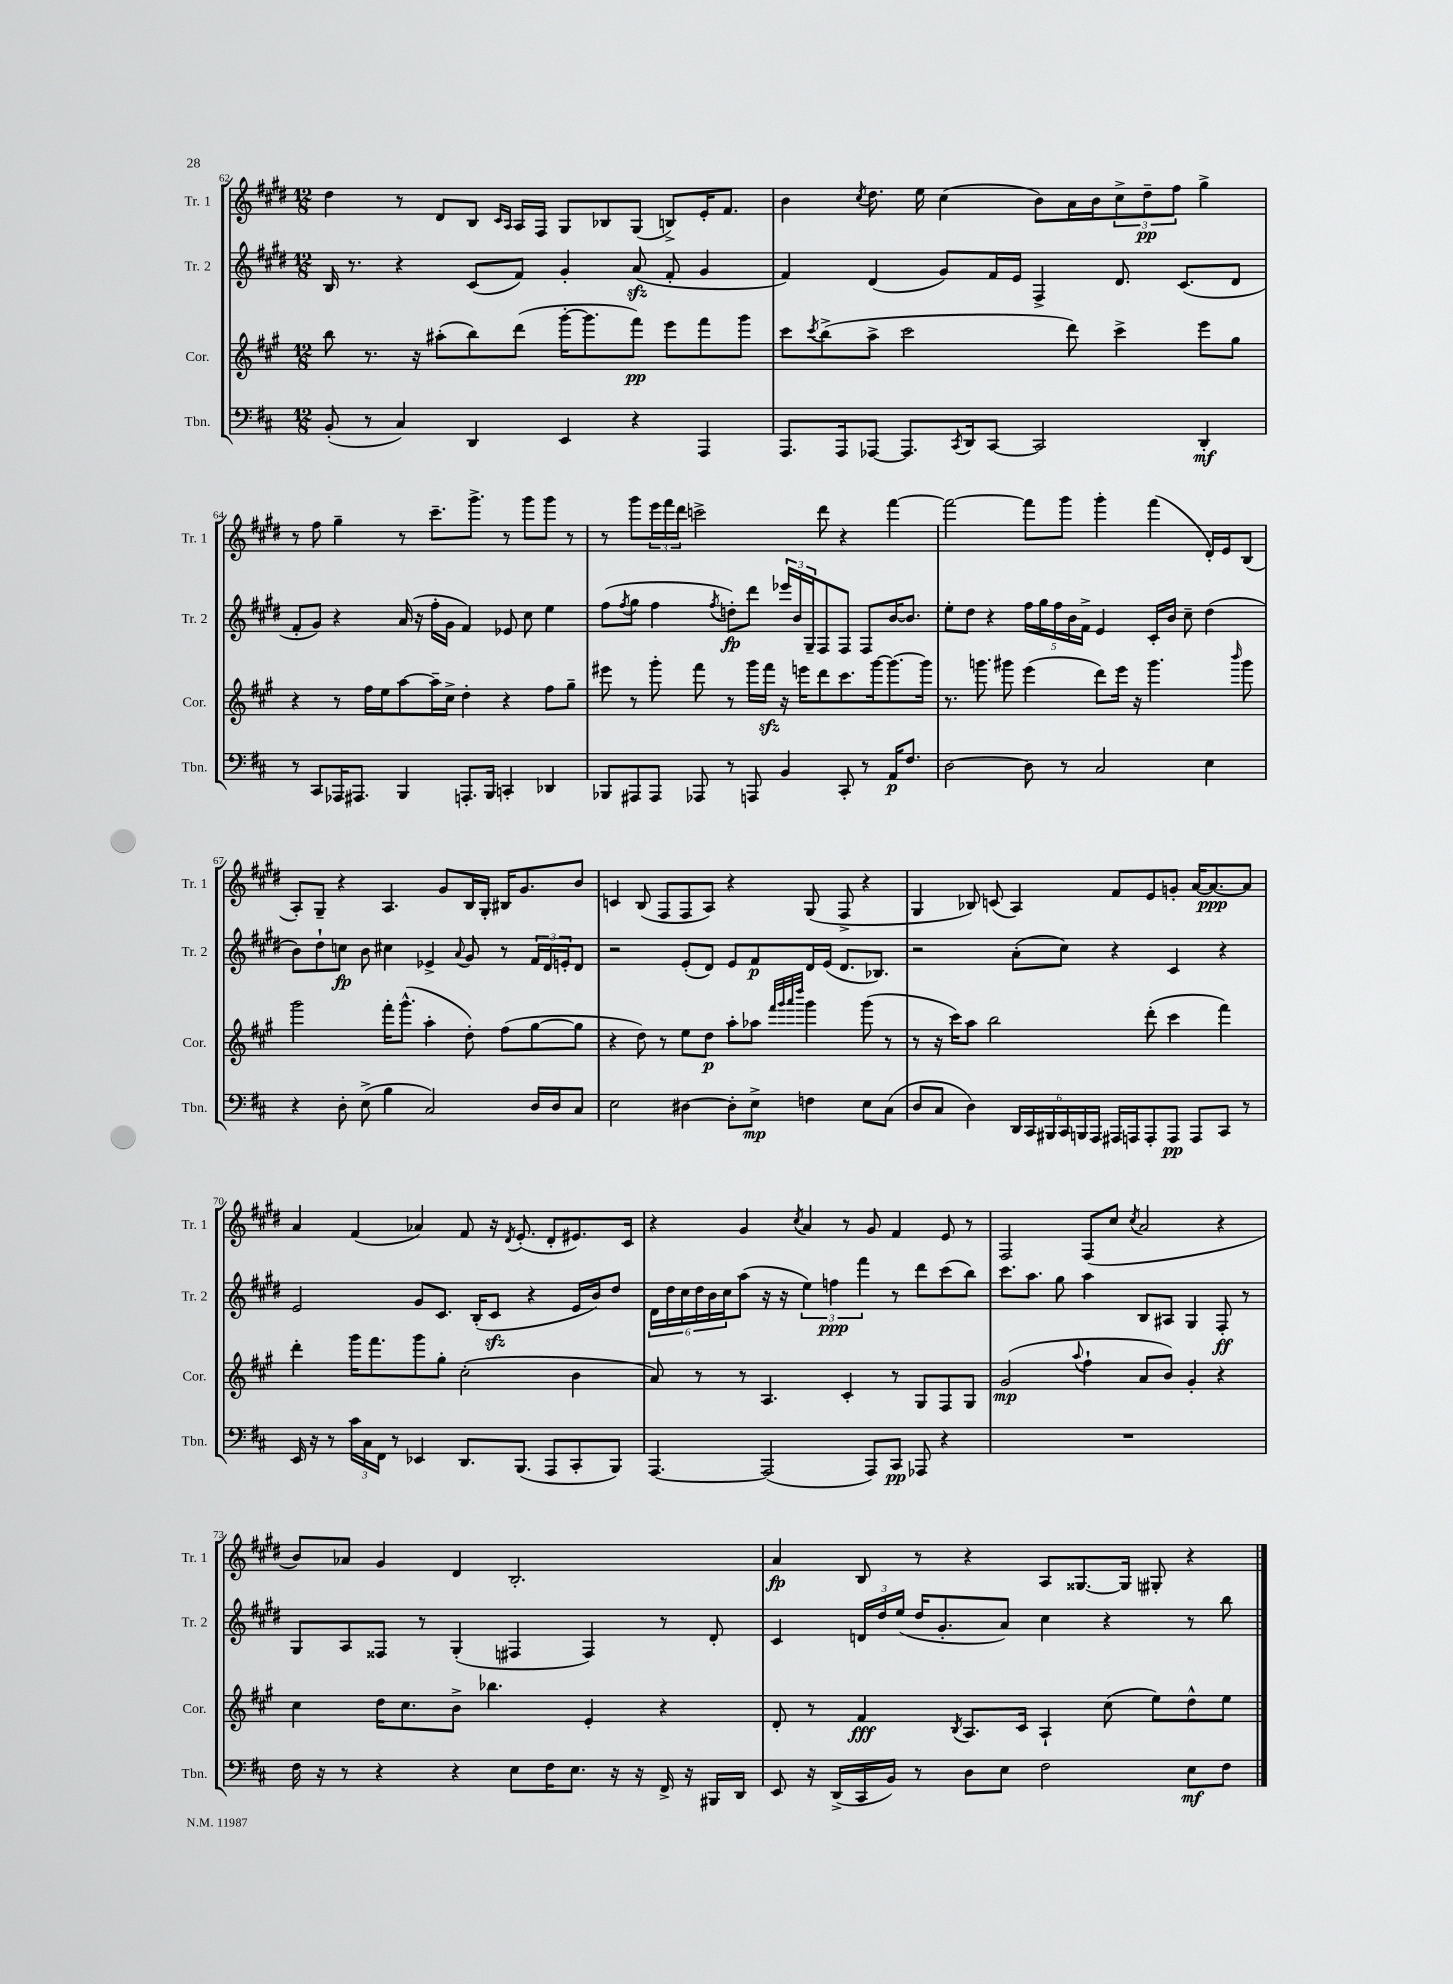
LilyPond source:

<<
\new StaffGroup <<
\new Staff = "s0" \with { instrumentName = "Tr. 1" shortInstrumentName = "Tr. 1" } {
    \clef treble \key e \major \numericTimeSignature \time 12/8
    dis''4 r8 dis'8 b8 \grace { cis'16 a16 } a16 fis16 gis8 bes8 gis8( b8->) e'16-. fis'8. |
    b'4 \acciaccatura { cis''8 } dis''8. e''16 cis''4( b'8) a'16 b'16 \tuplet 3/2 { cis''8-> dis''8--\pp fis''8 } gis''4-> |
    r8 fis''8 gis''4-- r8 cis'''8.-- gis'''8.-> r8 gis'''8 gis'''8 r8 |
    r8 gis'''8 \tuplet 3/2 { e'''16 fis'''16 dis'''16 } c'''2-> dis'''8 r4 fis'''4~ |
    fis'''2~ fis'''8 gis'''8 gis'''4-. fis'''4( dis'16-.) e'16 b8( |
    a8-.) gis8-- r4 a4. gis'8 b16 gis16-. bis16 gis'8. b'8 |
    c'4 b8( fis8 fis8 a8) r4 gis8( fis8-> r4 |
    gis4 bes8) c'8( a4) fis'8 e'8 g'8-. a'16~ a'8.~\ppp a'8 |
    a'4 fis'4( aes'4) fis'8 r16 \acciaccatura { dis'8 } e'8.-.( dis'8-. eis'8.) cis'16 |
    r4 gis'4 \acciaccatura { cis''8 } a'4 r8 gis'8 fis'4 e'8 r8 |
    fis2 fis8( cis''8 \acciaccatura { cis''8 } a'2 r4 |
    b'8) aes'8 gis'4 dis'4 b2.-. |
    a'4\fp b8 r8 r4 a8 gisis8.~ gisis16 gis8-. r4 \bar "|." |
}
\new Staff = "s1" \with { instrumentName = "Tr. 2" shortInstrumentName = "Tr. 2" } {
    \clef treble \key e \major \numericTimeSignature \time 12/8
    b16 r8. r4 cis'8( fis'8) gis'4-. a'8\sfz( fis'8-. gis'4 |
    fis'4) dis'4( gis'8) fis'16 e'16 fis4-> dis'8. cis'8.( dis'8 |
    fis'8-. gis'8) r4 a'16( r16 fis''16-. gis'16 fis'4) ees'8 cis''8 e''4 |
    fis''8( \acciaccatura { fis''8 } gis''8 fis''4 \acciaccatura { fis''8 } d''8-.\fp) dis'''8 \tuplet 3/2 { ees'''16 b'16 gis16-- } fis8 fis8 fis8 b'16~ b'8. |
    e''8-. dis''8 r4 \tuplet 5/4 { fis''16 gis''16 fis''16 b'16 fis'16-> } e'4 cis'16-. b'16 cis''8-- dis''4( |
    b'8) dis''8-! c''8\fp b'8 cis''4 ees'4-> \appoggiatura { a'8 } gis'8 r8 \tuplet 3/2 { fis'16 dis'16 e'16-. } dis'8 |
    r2 e'8-.( dis'8) e'8 fis'8\p dis'16 e'16( dis'8. bes8.) |
    r2 a'8-.( cis''8) r4 cis'4 r4 |
    e'2 gis'8 cis'8. b16-.( cis'8\sfz r4 e'16 b'16) dis''8 |
    \tuplet 6/4 { dis'16 dis''16 cis''16 dis''16 b'16 cis''16 } a''8( r16 r16 \tuplet 3/2 { e''4) f''4\ppp fis'''4 } r8 dis'''8 cis'''8( b''8) |
    cis'''8. a''8. gis''8 a''4 b8 ais8 gis4 fis8-.\ff r8 |
    gis8 a8 fisis8 r8 gis4-.( fis4 fis4) r8 dis'8-. |
    cis'4 \tuplet 3/2 { d'16 dis''16 e''16( } dis''16 gis'8.-. a'8) cis''4 r4 r8 b''8 \bar "|." |
}
\new Staff = "s2" \with { instrumentName = "Cor." shortInstrumentName = "Cor." } {
    \clef treble \key a \major \numericTimeSignature \time 12/8
    b''8 r8. r16 ais''8-.( b''8) d'''8( gis'''16~-. gis'''8. fis'''8\pp) e'''8 fis'''8 gis'''8 |
    cis'''8 \acciaccatura { cis'''8 } b''8->( a''8-> cis'''2 d'''8) cis'''4-> e'''8 gis''8 |
    r4 r8 fis''16 e''16 a''8~ a''16-- cis''16-> d''4-. r4 fis''8 gis''8-- |
    eis'''8 r8 gis'''8-. fis'''8 r8 gis'''16 fis'''16\sfz r16 e'''16 d'''8 cis'''8. gis'''16~ gis'''8.~ gis'''16 |
    r8. g'''8. gis'''8 e'''4( d'''8) e'''16 r16 gis'''4. \grace { b'''16 } gis'''8 |
    gis'''2 fis'''16-. gis'''8.-^( a''4-. d''8-.) fis''8( gis''8~ gis''8 |
    r4 d''8) r8 e''8 d''8\p a''8-. aes''8 \grace { fis'''32 gis'''32 a'''32 d''''32 } gis'''4 gis'''8( r8 |
    r8 r16 cis'''16) a''8 b''2 d'''8-.( cis'''4 fis'''4) |
    d'''4-. gis'''16 fis'''8. gis'''8 gis''8-. cis''2-.( b'4 |
    a'8) r8 r8 a4. cis'4-. r8 gis8 fis8 gis8 |
    gis'2\mp( \appoggiatura { a''8 } fis''4-! a'8 b'8) gis'4-. r4 |
    cis''4 d''16 cis''8. b'8-> bes''4. e'4-. r4 |
    d'8-. r8 fis'4\fff \acciaccatura { b8 } a8. cis'16 a4-! cis''8( e''8) d''8-^ e''8 \bar "|." |
}
\new Staff = "s3" \with { instrumentName = "Tbn." shortInstrumentName = "Tbn." } {
    \clef bass \key d \major \numericTimeSignature \time 12/8
    b,8-.( r8 cis4) d,4 e,4 r4 a,,4 |
    a,,8. a,,16 aes,,8~ aes,,8. \acciaccatura { cis,8 } d,16 cis,8~ cis,2 d,4-.\mf |
    r8 cis,8 aes,,16 ais,,8. b,,4 a,,8.-. b,,16 c,4-. des,4 |
    bes,,8 ais,,8 ais,,8 aes,,8 r8 a,,8 b,4 cis,8-. r8 a,16\p fis8. |
    d2~ d8 r8 cis2 e4 |
    r4 d8-. e8->( b4 cis2) d16 d16 cis8 |
    e2 dis4~ dis8-. e8->\mp f4 e8 cis8( |
    d8 cis8 d4) \tuplet 6/4 { d,16 cis,16 bis,,16 cis,16 b,,16 a,,16 } ais,,16 a,,16 a,,8-. a,,8\pp a,,8 cis,8 r8 |
    e,16 r16 r8 \tuplet 3/2 { cis'16 cis16 fis,16 } r8 ees,4 d,8. b,,8.( a,,8 cis,8-. b,,8) |
    a,,4.~ a,,2( a,,8) cis,8\pp aes,,8 r4 |
    R1. |
    fis16 r16 r8 r4 r4 e8 fis16 e8. r16 r16 fis,16-> r16 bis,,16 d,16 |
    e,8 r16 d,16->( cis,16 b,16) r8 d8 e8 fis2 e8\mf fis8 \bar "|." |
}
>>
>>
\layout { \context { \Score currentBarNumber = #62 } }
